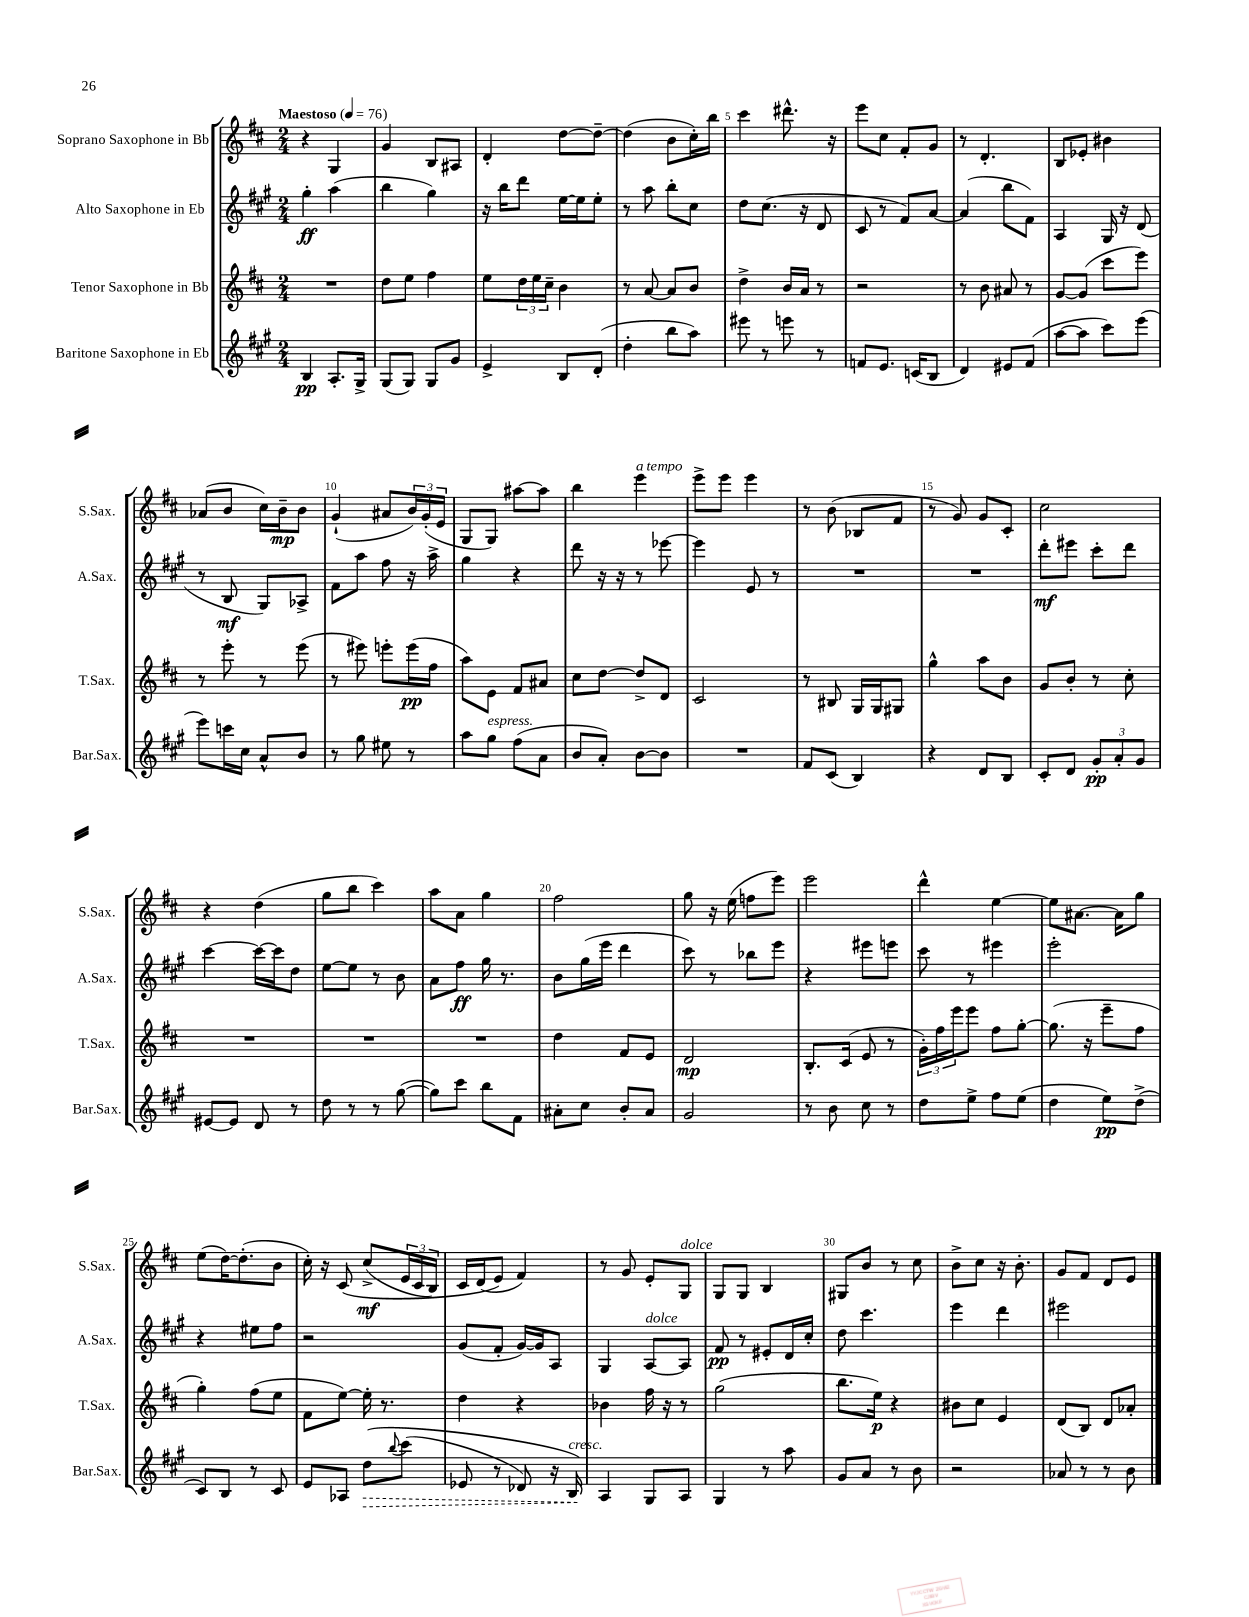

**kern	**kern	**kern	**kern
*staff4	*staff3	*staff2	*staff1
*clefG2	*clefG2	*clefG2	*clefG2
*k[f#c#g#]	*k[f#c#]	*k[f#c#g#]	*k[f#c#]
*M2/4	*M2/4	*M2/4	*M2/4
*MM76	*MM76	*MM76	*MM76
4B/	2r	4gg#'\	4r
8.A'/L	.	(4aa\	4G/
16G#^/Jk	.	.	.
=	=	=	=
(8G#/L	8dd\L	4bb\	4g/
8G#/J)	8ee\J	.	.
8G#/L	4ff#\	4gg#\)	8B/L
8g#/J	.	.	8A#/J
=	=	=	=
4e^/	8ee\L	16r	4d'/
.	.	16bb\LK	.
.	24dd\L	8ddd\J	.
.	24ee\	.	.
.	24cc#~\JJ	.	.
8B/L	4b\	[16ee\LL	[8dd\L
.	.	16ee\]J	.
(8d'/J	.	8ee'\J	8dd~\_J
=	=	=	=
4dd'\	8r	8r	(4dd\]
.	[8a/	8aa\	.
8bb\L	8a/]L	8bb'\L	8b\L
8aa\J)	8b/J	8cc#\J	16cc#'\L)
.	.	.	16bb\JJ
=	=	=	=
8eee#\	4dd^\	8dd\L	4ccc#\
8r	.	(8.cc#\J	.
8eee\	16b/LL	.	8.ddd#^^\
.	16a/JJ	16r	.
8r	8r	8d/	.
.	.	.	16r
=	=	=	=
8f/L	2r	8c#/	8eee\L
8.e/J	.	8r	8cc#\J
.	.	8f#/L)	8f#'/L
(16c/LK	.	.	.
8B/J	.	[8a/J	8g/J
=	=	=	=
4d/)	8r	(4a/]	8r
.	8b\	.	4.d'/
8e#/L	8a#/	8bb\L	.
(8f#/J	8r	8f#\J)	.
=	=	=	=
[8aa\L	[8g/L	4A/	8B/L
8aa\]J	(8g/]J	.	8e-'/J
8ccc#\L)	8ccc#\L	16G#/	4b#\
.	.	16r	.
(8eee\J	8eee\J)	(8d/	.
=	=	=	=
8eee\L)	8r	8r	(8a-/L
16ccc\L	8eee'\	8B/	8b/J
16cc#\JJ	.	.	.
8a^^/L	8r	8G#/L)	16cc#\LL)
.	.	.	16b~\J
8b/J	(8eee\	8A-^/J	8b\J
=	=	=	=
8r	8r	8f#\L	(4g`/
8gg#\	8eee#\)	8aa\J	.
8ee#\	8eee'\L	8ff#\	8a#/L
8r	(16eee\L	16r	24b/L)
.	.	.	(24g'/
.	16ff#\JJ	16aa^\	.
.	.	.	24e/JJ
=	=	=	=
8aa\L	8aa\L)	4gg#\	8G/L
8gg#\J	8e\J	.	8G/J)
(8ff#\L	8f#/L	4r	[8aa#\L
8a\J	8a#/J	.	8aa#\]J
=	=	=	=
8b/L	8cc#\L	8ddd\	4bb\
8a'/J)	[8dd\J	16r	.
.	.	16r	.
[8b\L	8dd^/]L	8r	4eee\
8b\]J	8d/J	[8eee-\	.
=	=	=	=
2r	2c#/	4eee-\]	8eee^\L
.	.	.	8eee\J
.	.	8e/	4eee\
.	.	8r	.
=	=	=	=
8f#/L	8r	2r	8r
(8c#/J	8B#/	.	(8b\
4B/)	16G/LL	.	8B-/L
.	16G/J	.	.
.	8G#/J	.	8f#/J
=	=	=	=
4r	4gg^^\	2r	8r
.	.	.	8g/)
8d/L	8aa\L	.	8g/L
8B/J	8b\J	.	8c#'/J
=	=	=	=
8c#'/L	8g/L	8ddd'\L	2cc#\
8d/J	8b'/J	8eee#\J	.
12g#'/L	8r	8ccc#'\L	.
12a'/	.	.	.
.	8cc#'\	8ddd\J	.
12g#/J	.	.	.
=	=	=	=
[8e#/L	2r	[4ccc#\	4r
8e#/]J	.	.	.
8d/	.	16ccc#\_LL	(4dd\
.	.	16ccc#\]J	.
8r	.	8dd\J	.
=	=	=	=
8dd\	2r	[8ee\L	8gg\L
8r	.	8ee\]J	8bb\J
8r	.	8r	4ccc#\)
([8gg#\	.	8b\	.
=	=	=	=
8gg#\]L)	2r	8a\L	8aa\L
8ccc#\J	.	8ff#\J	8a\J
8bb\L	.	16gg#\	4gg\
.	.	8.r	.
8f#\J	.	.	.
=	=	=	=
8a#'\L	4dd\	8b\L	2ff#\
8cc#\J	.	(16gg#\L	.
.	.	16eee\JJ	.
8b'/L	8f#/L	4ddd\	.
8a#/J	8e/J	.	.
=	=	=	=
2g#/	2d/	8ccc#\)	8gg\
.	.	8r	16r
.	.	.	(16ee\
.	.	8bb-\L	8ff\L
.	.	8eee\J	8eee\J)
=	=	=	=
8r	8.B'/L	4r	2eee\
8b\	.	.	.
.	(16c#/Jk	.	.
8cc#\	8e/	8eee#\L	.
8r	8r	8eee\J	.
=	=	=	=
8dd\L	24g'\LL)	8ccc#\	4ddd^^\
.	24ff#\	.	.
.	24eee\J	.	.
8ee^\J	8eee\J	8r	.
8ff#\L	8ff#\L	4eee#\	[4ee\
(8ee\J	[8gg'\J	.	.
=	=	=	=
4dd\	(8.gg\]	2eee'\	8ee\]L
.	.	.	[8.a#\J
.	16r	.	.
8ee\L)	8eee~\L	.	.
.	.	.	16a#\]LK
(8dd^\J	8ff#\J	.	8gg\J
=	=	=	=
8c#/L)	4gg'\)	4r	(8ee\L
8B/J	.	.	[16dd\K)
.	.	.	(8.dd'\]
8r	(8ff#\L	8ee#\L	.
8c#/	8ee\J	8ff#\J	8b\J
=	=	=	=
8e/L	8f#\L	2r	16cc#'\)
.	.	.	16r
8A-/J	[8ee\J)	.	&(8c#/
&(8dd\L	16ee'\]	.	(8cc#^/L
.	8.r	.	.
8qqbb/	.	.	.
(8ccc#\J	.	.	24e/L
.	.	.	24c#/
.	.	.	24B/JJ)
=	=	=	=
8e-/	4dd\	(8g#/L	16c#/LL
.	.	.	(16d/J
8r	.	8f#'/J	8e/J&)
8d-/)	4r	[16g#/LL)	4f#/)
.	.	16g#/]J	.
16r	.	8A/J	.
16B/&)	.	.	.
=	=	=	=
4A/	4b-\	4G#/	8r
.	.	.	8g/
8G#/L	16ff#\	[8A/L	8e'/L
.	16r	.	.
8A/J	8r	8A/]J	8G/J
=	=	=	=
4G#/	(2gg\	8f#/	8G/L
.	.	8r	8G/J
8r	.	8e#'/L	4B/
8aa\	.	16d/L	.
.	.	16cc#'/JJ	.
=	=	=	=
8g#/L	8.bb\L	8dd\	8G#/L
8a/J	.	4.ccc#\	8b/J
.	16ee\Jk)	.	.
8r	4r	.	8r
8b\	.	.	8cc#\
=	=	=	=
2r	8b#\L	4eee\	8b^\L
.	8cc#\J	.	8cc#\J
.	4e/	4ddd\	16r
.	.	.	8.b'\
=	=	=	=
8a-/	(8d/L	2eee#\	8g/L
8r	8B/J)	.	8f#/J
8r	8d/L	.	8d/L
8b\	8a-'/J	.	8e/J
==	==	==	==
*-	*-	*-	*-
